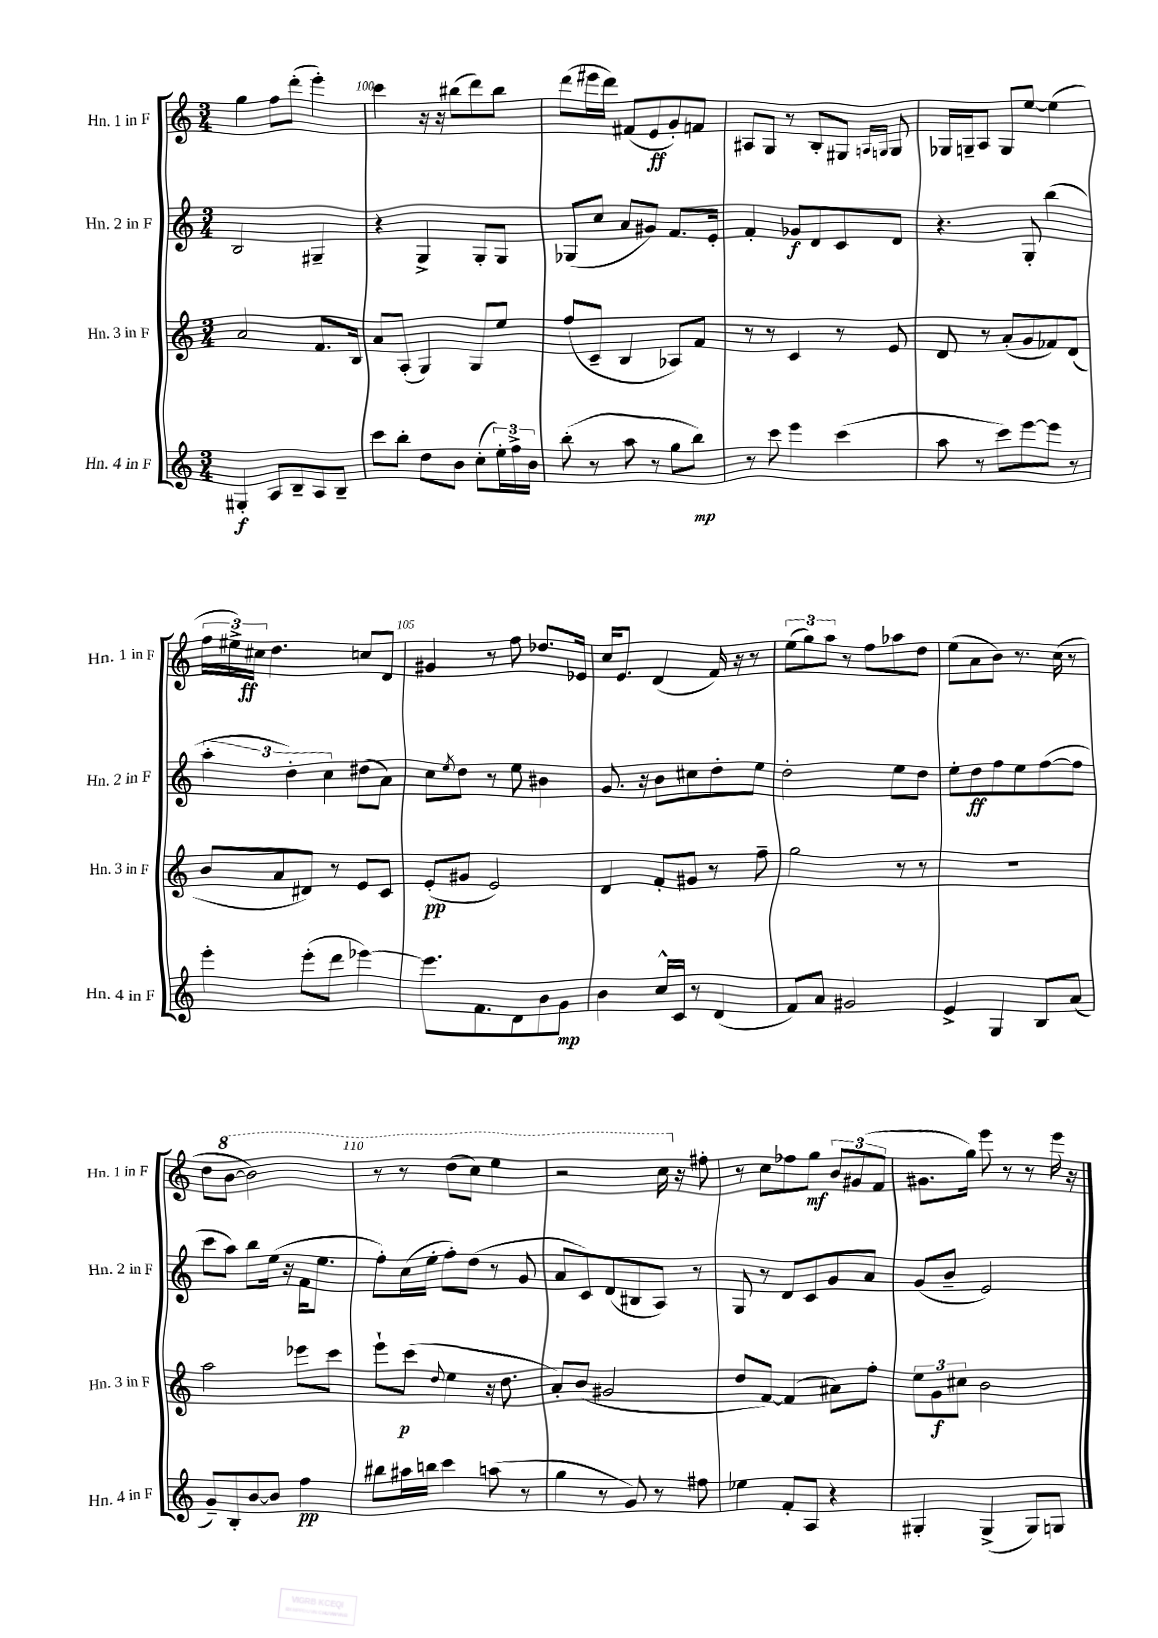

**kern	**kern	**kern	**kern
*staff4	*staff3	*staff2	*staff1
*clefG2	*clefG2	*clefG2	*clefG2
*k[]	*k[]	*k[]	*k[]
*M3/4	*M3/4	*M3/4	*M3/4
4G#'	2a	2B	4gg
8A	.	.	8ff
8B~	.	.	(8ddd'
8A	8.f	4G#~	4eee')
8B~	.	.	.
.	16B	.	.
=	=	=	=
8ccc	8a	4r	4ccc
8bb'	(8A'	.	.
8dd	4G)	4G^	16r
.	.	.	16r
8b	.	.	(8bb#
(8cc'	8G	8G'	8ddd)
24ee')	8ee	8G	8bb#
24ff^	.	.	.
24b	.	.	.
=	=	=	=
(8bb'	(8ff	(8G-	(8ddd
8r	8c~	8cc	16eee#
.	.	.	16ddd)
8aa	4B	8a	(8f#
8r	.	8g#)	8e
8gg	8A-)	8.f	8g')
8bb)	8f	.	8f
.	.	16e'	.
=	=	=	=
8r	8r	4f'	8A#
8ccc	8r	.	8G
4eee	4c	8g-	8r
.	.	8d	8B'
(4ccc	8r	8c	8G#
.	.	.	16qqA
.	.	.	16qqG
.	8e	8d	8G
=	=	=	=
8aa	8d	4.r	16G-
.	.	.	16G~
8r	8r	.	8A
8ccc)	(8a'	.	8G
[8eee	8g	8G'	[8ee
8eee]	8f-)	(4bb	(4ee]
8r	(8d	.	.
=	=	=	=
4eee'	8b	6aa'	24ff
.	.	.	24ee#^)
.	.	.	24cc#
.	8a	.	4.dd
.	.	6dd')	.
(8eee'	8d#)	.	.
.	.	6cc	.
8ddd	8r	.	.
[4eee-)	8e	(8dd#	8cc
.	8c	8a)	8d
=	=	=	=
8.eee-]	(8e'	8cc	4g#
.	.	8qee	.
.	8g#	8dd	.
8.f	.	.	.
.	2e)	8r	8r
8d	.	8ee	8ff
8b	.	4b#	8.dd-
8g	.	.	.
.	.	.	16e-
=	=	=	=
4b	4d	8.g	16cc
.	.	.	8.e
.	.	16r	.
16cc^^	8f'	8b	(4d
16c	.	.	.
8r	8g#	8cc#	.
(4d	8r	8dd'	16f)
.	.	.	16r
.	8ff~	8ee	8r
=	=	=	=
8f)	2gg	2dd'	(12ee
.	.	.	12gg)
8a	.	.	.
.	.	.	12aa
2g#	.	.	8r
.	.	.	8ff
.	8r	8ee	8aa-
.	8r	8dd	8dd
=	=	=	=
4e^	2.r	8ee'	(8ee
.	.	8dd	8a
4G	.	8ff	8b)
.	.	8ee	8.r
8B	.	([8ff	.
.	.	.	(16cc
(8a	.	8ff]	8r
=	=	=	=
8g~)	2aa	8ccc	8dd
8B'	.	8aa)	[8bb
[8b	.	8bb	2bb])
8b]	.	(16ee	.
.	.	16r	.
4ff	8eee-	16f	.
.	.	8.ee	.
.	8ccc	.	.
=	=	=	=
8bb#	8eee`	8ff')	8r
16aa#	(8ccc	(16cc	8r
16bb	.	16ee'	.
.	8qqdd	.	.
4ccc	4ee	8ff')	(8ddd
.	.	(8dd	8ccc)
(8aa	16r	8r	4eee
.	8.dd	.	.
8r	.	8g	.
=	=	=	=
4gg	8a')	8a	2r
.	(8b	8c)	.
8r	2g#	(8d	.
8g)	.	8B#	.
8r	.	8A)	16ccc
.	.	.	16r
8ff#	.	8r	8ff#'
=	=	=	=
4ee-	8dd	8G	8r
.	[8f)	8r	8cc
8f'	(4f]	8d	8ff-
8A	.	8c	8gg
4r	8a#)	8g	12b
.	.	.	(12g#
.	8ff'	8a	.
.	.	.	12f
=	=	=	=
4G#'	12ee	(8g	8.g#
.	12g	.	.
.	.	8b~	.
.	12cc#	.	.
.	.	.	16gg)
(4G#^	2b	2e)	8eee
.	.	.	8r
8G#)	.	.	8r
8G	.	.	16eee
.	.	.	16r
==	==	==	==
*-	*-	*-	*-
